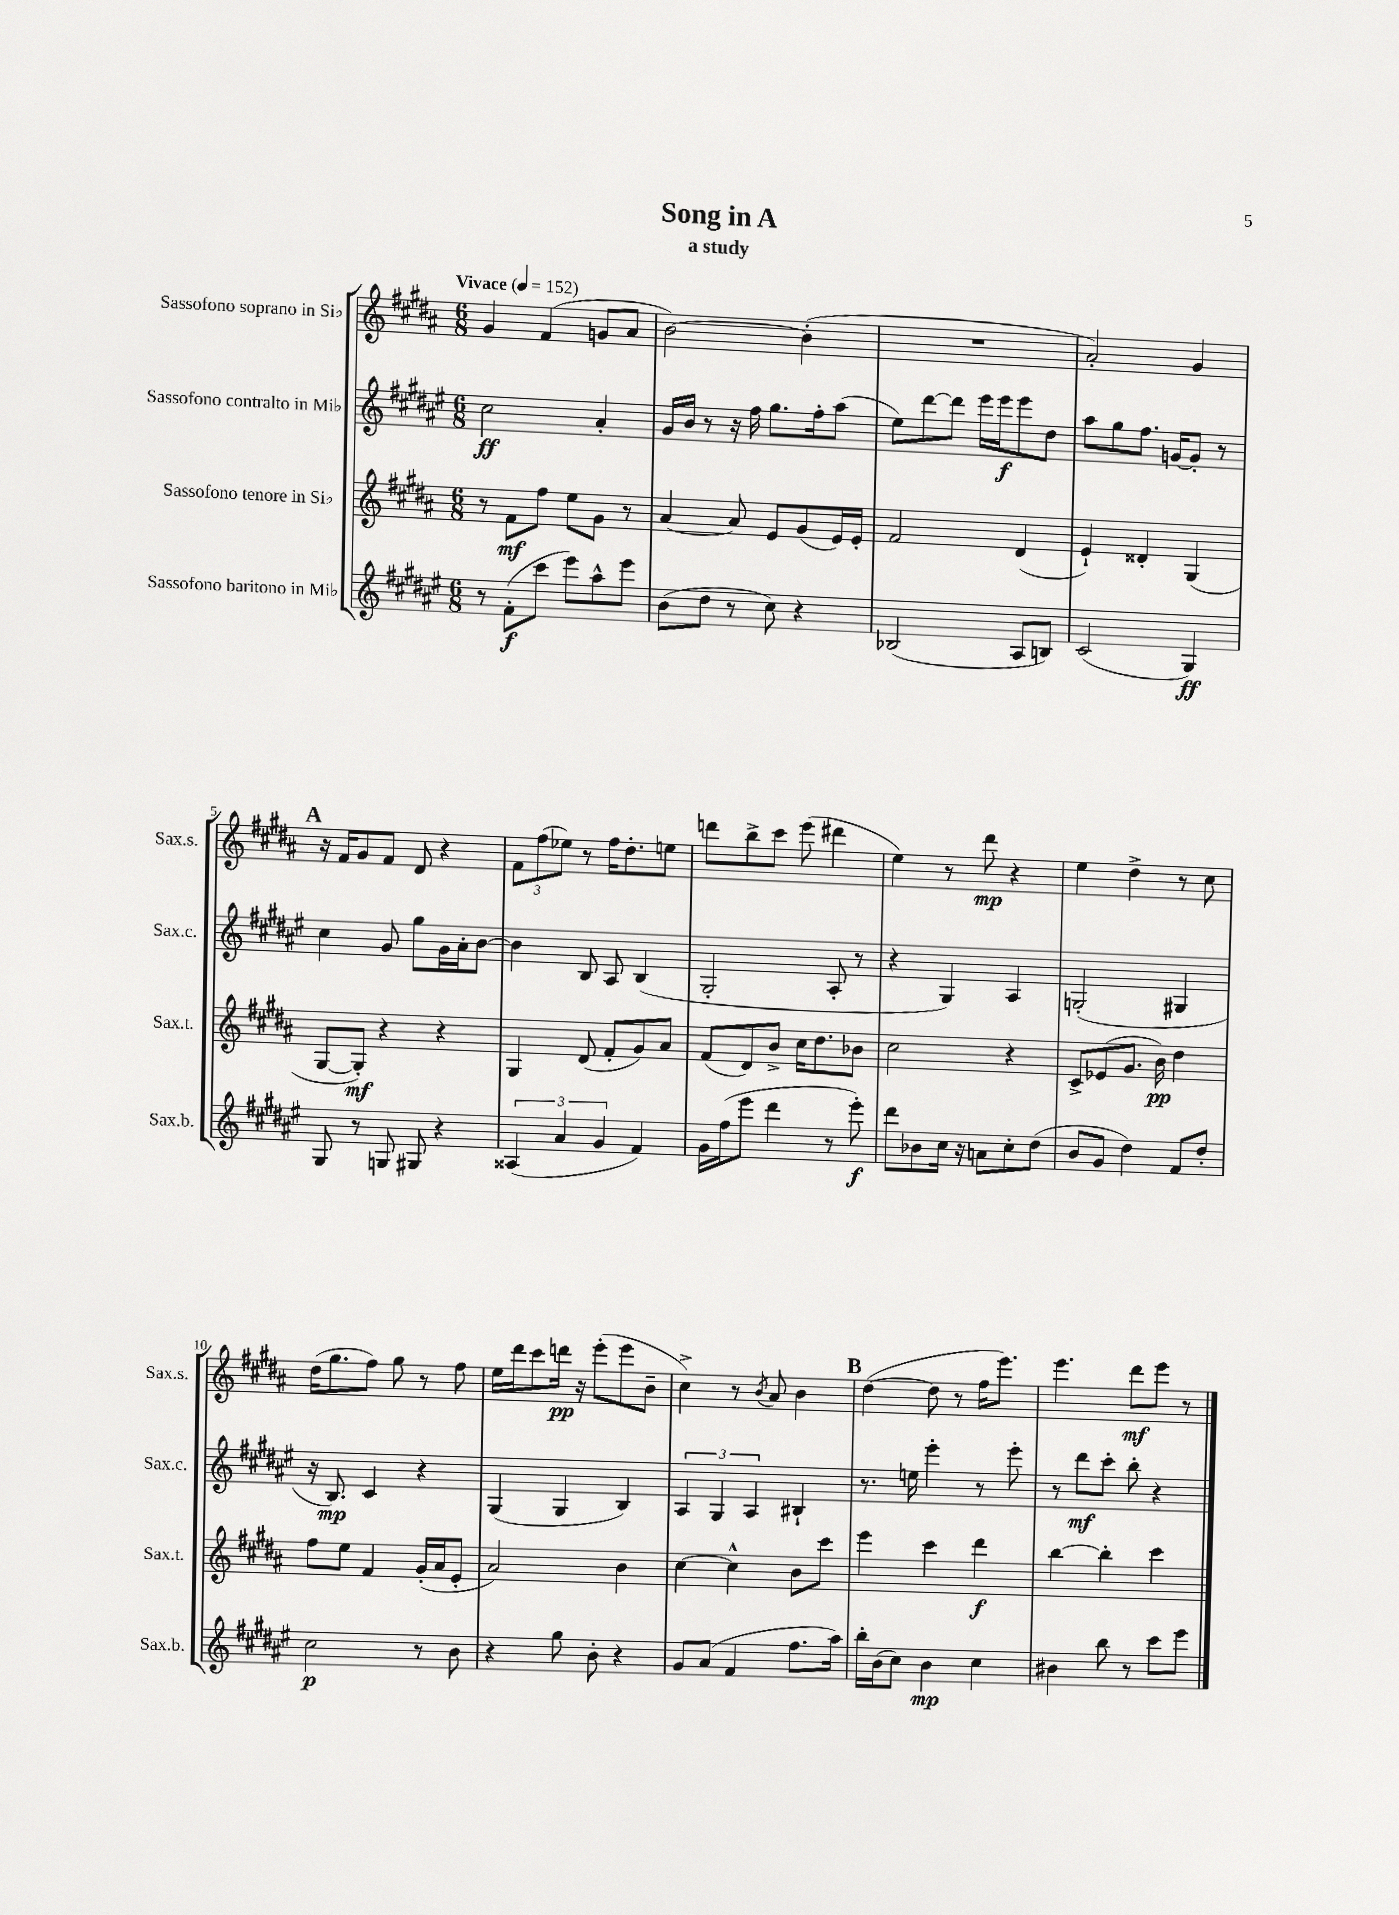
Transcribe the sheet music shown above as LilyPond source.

\header { title = "Song in A" subtitle = "a study" }
<<
\new StaffGroup <<
\new Staff = "s0" \with { instrumentName = "Sassofono soprano in Sib" shortInstrumentName = "Sax.s." } {
    \clef treble \key b \major \numericTimeSignature \time 6/8 \tempo "Vivace" 4 = 152
    gis'4 fis'4( g'8 ais'8 |
    b'2~) b'4-.( |
    R2. |
    ais'2-.) gis'4 |
    \mark \markup { \bold "A" } r16 fis'16 gis'8 fis'8 dis'8 r4 |
    \tuplet 3/2 { fis'8 fis''8( ees''8) } r8 fis''16 dis''8.-. e''8 |
    d'''8 b''8-> cis'''8 e'''8( dis'''4 |
    e''4) r8 dis'''8\mp r4 |
    e''4 dis''4-> r8 cis''8 |
    dis''16( gis''8. fis''8) gis''8 r8 fis''8 |
    e''16 dis'''16 cis'''8 d'''16\pp r16 e'''8-.( e'''8 b'8-- |
    cis''4->) r8 \acciaccatura { b'8 } ais'8 b'4 |
    \mark \markup { \bold "B" } dis''4~( dis''8 r8 fis''16 e'''8.) |
    e'''4. dis'''8\mf e'''8 r8 \bar "|." |
}
\new Staff = "s1" \with { instrumentName = "Sassofono contralto in Mib" shortInstrumentName = "Sax.c." } {
    \clef treble \key fis \major \numericTimeSignature \time 6/8
    cis''2\ff ais'4-. |
    gis'16 b'16 r8 r16 fis''16 gis''8. fis''16-. ais''8( |
    eis''8) dis'''8~ dis'''8 eis'''16 eis'''16\f eis'''8 dis''8 |
    ais''8 gis''8 fis''8. g'16~ g'8-. r8 |
    \mark \markup { \bold "A" } cis''4 gis'8 gis''8 gis'16 ais'16-. b'8~ |
    b'4 b8 ais8 b4( |
    gis2-. ais8-. r8 |
    r4 gis4) ais4 |
    g2-.( gis4 |
    r16 b8.\mp) cis'4 r4 |
    gis4( gis4 b4) |
    \tuplet 3/2 { ais4 gis4 ais4 } bis4-! |
    \mark \markup { \bold "B" } r8. e''16 eis'''4-. r8 eis'''8-. |
    r8 dis'''8\mf cis'''8-. b''8-. r4 \bar "|." |
}
\new Staff = "s2" \with { instrumentName = "Sassofono tenore in Sib" shortInstrumentName = "Sax.t." } {
    \clef treble \key b \major \numericTimeSignature \time 6/8
    r8 fis'8\mf fis''8 e''8 gis'8 r8 |
    ais'4~ ais'8 e'8 gis'8( e'16) e'16-. |
    fis'2 dis'4( |
    e'4-!) disis'4-. gis4( |
    \mark \markup { \bold "A" } gis8~ gis8-.\mf) r4 r4 |
    gis4 dis'8( fis'8-. gis'8) ais'8 |
    fis'8( dis'8) b'8-> cis''16 dis''8. bes'8 |
    cis''2 r4 |
    cis'8-> ees'8( gis'8. b'16\pp) dis''4 |
    fis''8 e''8 fis'4 gis'16-.( ais'16 e'8-. |
    ais'2) b'4 |
    cis''4~ cis''4-^ b'8 cis'''8 |
    \mark \markup { \bold "B" } e'''4 cis'''4 dis'''4\f |
    b''4~ b''4-. cis'''4 \bar "|." |
}
\new Staff = "s3" \with { instrumentName = "Sassofono baritono in Mib" shortInstrumentName = "Sax.b." } {
    \clef treble \key fis \major \numericTimeSignature \time 6/8
    r8 fis'8-.\f( cis'''8 eis'''8) ais''8-^ eis'''8 |
    b'8( dis''8 r8 cis''8) r4 |
    bes2( ais8 b8) |
    cis'2( gis4\ff) |
    \mark \markup { \bold "A" } gis8 r8 g8 gis8 r4 |
    \tuplet 3/2 { aisis4( ais'4 gis'4 } fis'4) |
    gis'16 fis''16( eis'''8 dis'''4 r8 eis'''8-.\f) |
    dis'''8 bes'8 cis''16 r16 a'8 cis''8-. dis''8( |
    b'8 gis'8 dis''4) fis'8 dis''8-. |
    cis''2\p r8 b'8 |
    r4 gis''8 b'8-. r4 |
    gis'8 ais'8( fis'4 fis''8. ais''16) |
    \mark \markup { \bold "B" } b''16-. b'16( cis''8) b'4\mp cis''4 |
    bis'4 b''8 r8 cis'''8 eis'''8 \bar "|." |
}
>>
>>
